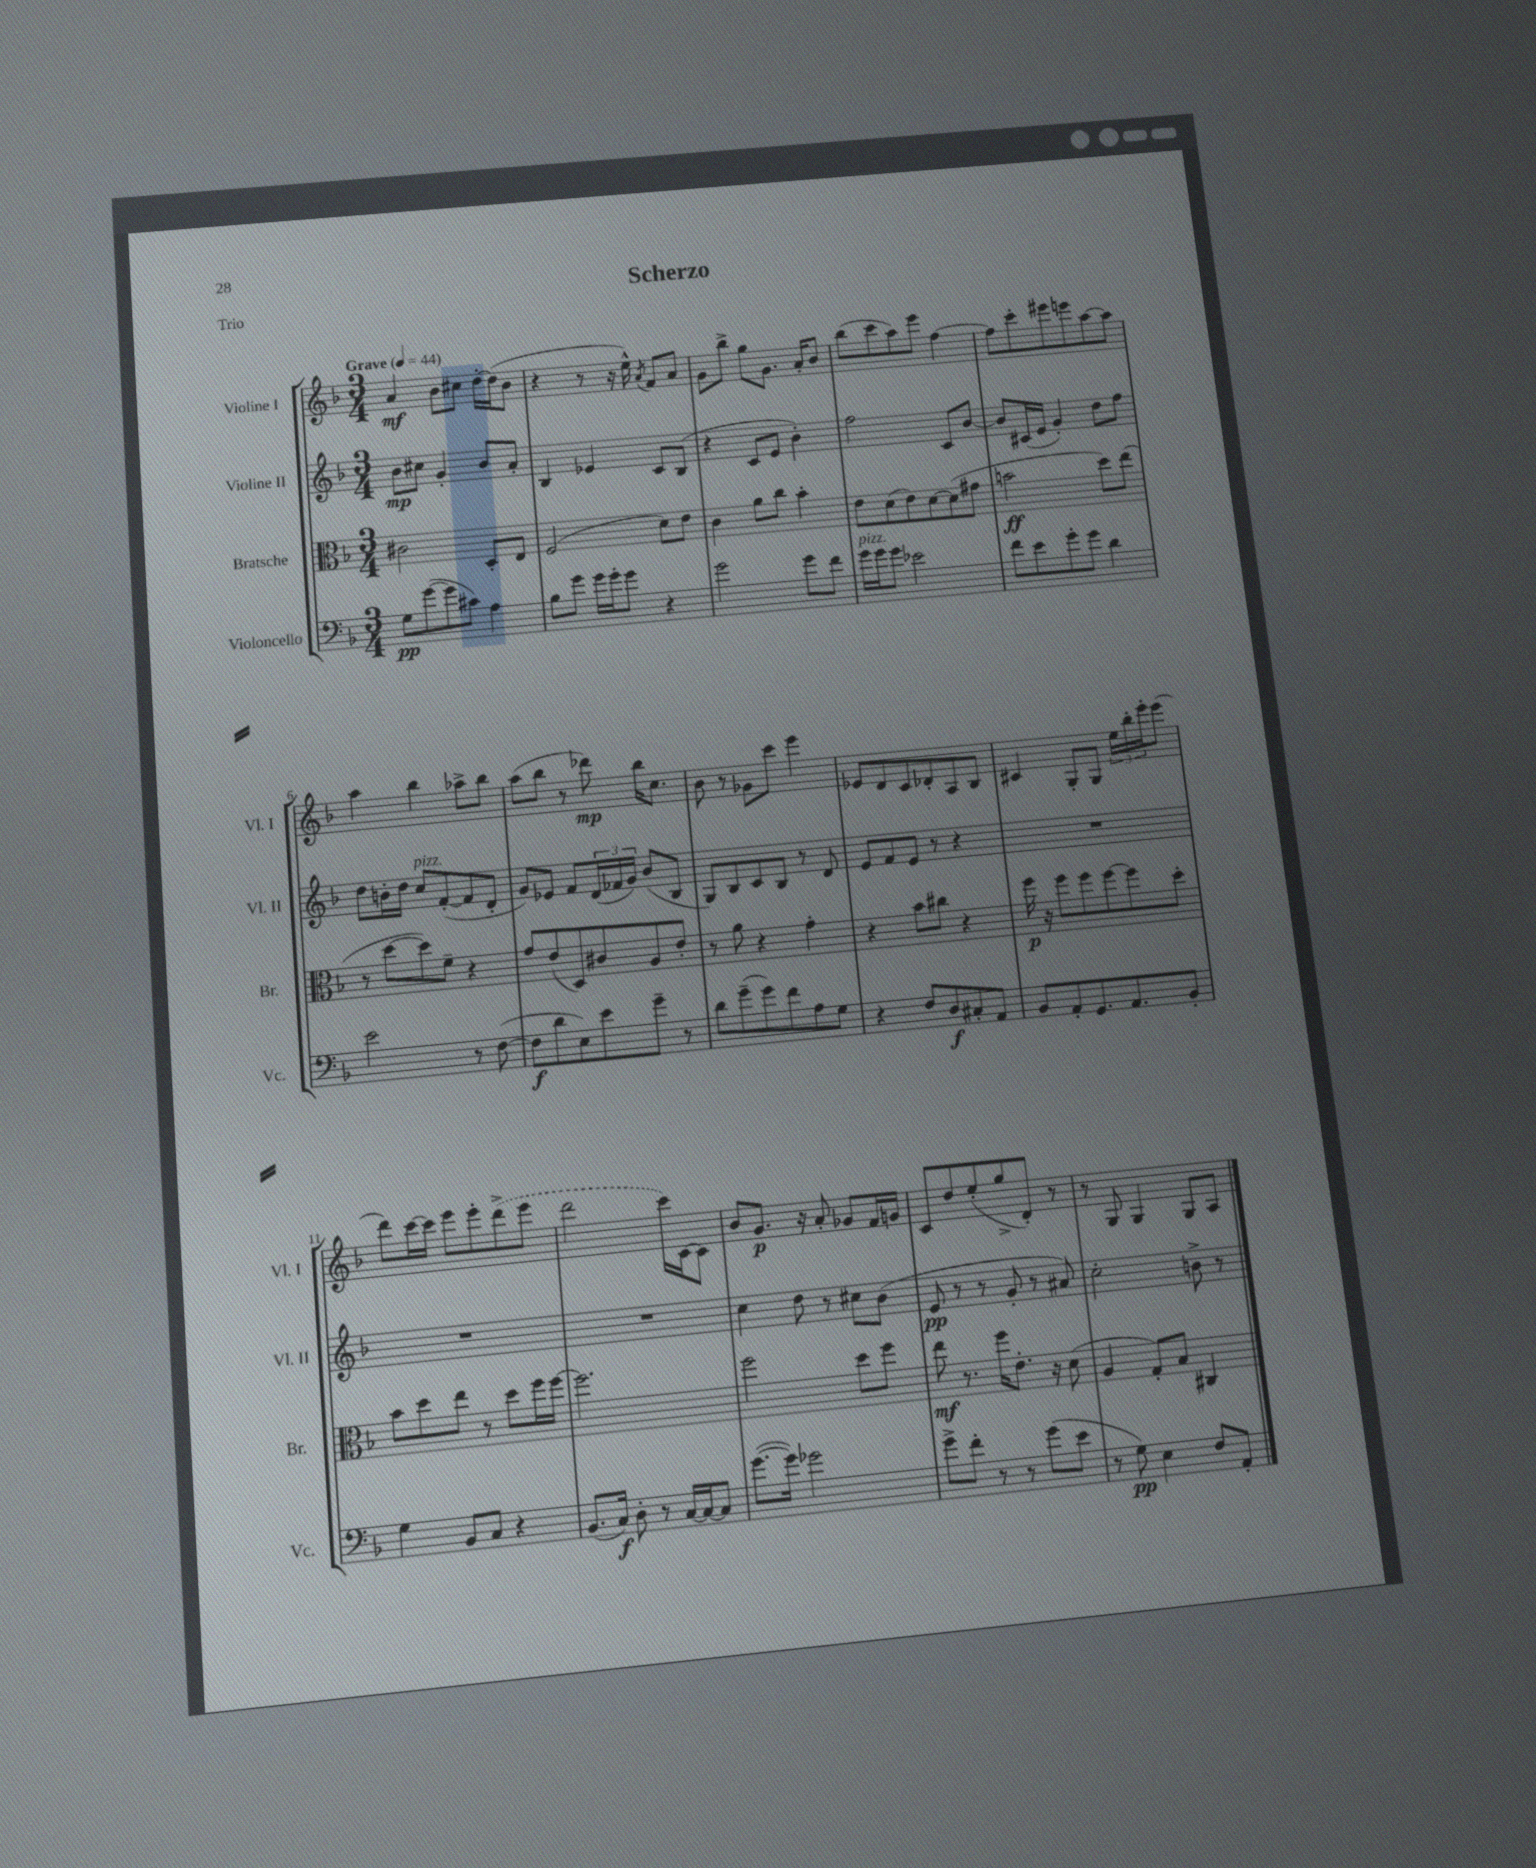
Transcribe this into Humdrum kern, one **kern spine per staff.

**kern	**dynam	**kern	**dynam	**kern	**dynam	**kern	**dynam
*part4	*part4	*part3	*part3	*part2	*part2	*part1	*part1
*staff4	*staff4	*staff3	*staff3	*staff2	*staff2	*staff1	*staff1
*I"Violoncello	*	*I"Bratsche	*	*I"Violine II	*	*I"Violine I	*
*I'Vc.	*	*I'Br.	*	*I'Vl. II	*	*I'Vl. I	*
*clefF4	*	*clefC3	*	*clefG2	*	*clefG2	*
*k[b-]	*	*k[b-]	*	*k[b-]	*	*k[b-]	*
*M3/4	*	*M3/4	*	*M3/4	*	*M3/4	*
*MM44	*	*MM44	*	*MM44	*	*MM44	*
=1	=1	=1	=1	=1	=1	=1	=1
!	!	!	!	!	!	!LO:TX:a:B:t=Grave	!
8G\L	pp	2c#X\	.	8b-\L	mp	4a/	mf
([8g\	.	.	.	8cc#X\J	.	.	.
8g\]	.	.	.	4g'/	.	8b-\L	.
8c#X\J)	.	.	.	.	.	8cc#X\J	.
4A\	.	8D'/L	.	8b-/L	.	[16dd'\LL	.
.	.	.	.	.	.	(16dd\J]	.
.	.	8E/J	.	8a'/J	.	8b-\J	.
=2	=2	=2	=2	=2	=2	=2	=2
8B-\L	.	(2F/	.	4B-/	.	4r	.
8g\J	.	.	.	.	.	.	.
16g\LL	.	.	.	4e-X/	.	8r	.
16g'\J	.	.	.	.	.	.	.
8g\J	.	.	.	.	.	16r	.
.	.	.	.	.	.	16ee^^\)	.
.	.	.	.	.	.	8qa/	.
4r	.	8d\L)	.	8c/L	.	8f/L	.
.	.	8e\J	.	(8B-/J	.	8a/J	.
=3	=3	=3	=3	=3	=3	=3	=3
2g\	.	4c\	.	4r	.	8g\L	.
.	.	.	.	.	.	8bb-^\J	.
.	.	8a\L	.	8c/L	.	8gg\L	.
.	.	8cc\J	.	8e/J	.	8.g\J	.
8g\L	.	4b-'\	.	4b-'\)	.	.	.
.	.	.	.	.	.	16a'/KL	.
8f\J	.	.	.	.	.	8b-/J	.
=4	=4	=4	=4	=4	=4	=4	=4
!LO:TX:a:i:t=pizz.	!	!	!	!	!	!	!
16g\LL	.	8e\L	.	2ff\	.	(8bb-\L	.
16g\J	.	.	.	.	.	.	.
8g\J	.	(8d\	.	.	.	8ccc\	.
2e-X\	.	8e\)	.	.	.	8aa\)	.
.	.	[8d\	.	.	.	8eee\J	.
.	.	(8d\]	.	8c/L	.	[4ff\	.
.	.	8g#X\J	.	[8b-/J	.	.	.
=5	=5	=5	=5	=5	=5	=5	=5
8f\L	.	2bn\	ff	8b-/L]	.	8ff\L]	.
8e\	.	.	.	(16c#X/L	.	8ccc'\	.
.	.	.	.	16e/JJ	.	.	.
8g'\	.	.	.	4g'/)	.	8eee#X\	.
8g\J	.	.	.	.	.	8eeen\	.
4d\	.	8dd\L)	.	8dd\L	.	[8aa\	.
.	.	(8ee\J	.	8ff\J	.	8aa\J]	.
!!LO:LB:g=z
=6	=6	=6	=6	=6	=6	=6	=6
2e\	.	8r	.	8dd\L	.	4aa\	.
.	.	[8dd\L	.	16bn'\L	.	.	.
.	.	.	.	16dd\JJ	.	.	.
!	!	!	!	!LO:TX:a:i:t=pizz.	!	!	!
.	.	8dd\])	.	8cc/L	.	4bb-\	.
.	.	8f~\J	.	([8f'/	.	.	.
8r	.	4r	.	8f/]	.	8aa-X^\L	.
([8F\	.	.	.	8d'/J	.	8bb-\J	.
=7	=7	=7	=7	=7	=7	=7	=7
8F\L]	f	8g/L	.	8g/L)	.	(8aa\L	.
8d\	.	(8e/	.	8e-X/J	.	8bb-\J	.
8E\)	.	8D/)	.	8f/L	.	8r	.
8e\	.	8c#X/	.	(24d/L	.	8ddd-X\)	mp
.	.	.	.	24f-X/	.	.	.
.	.	.	.	24g/JJ)	.	.	.
8g~\J	.	8A/	.	(8b-/L	.	16bb-\KL	.
.	.	.	.	.	.	8.cc\J	.
8r	.	8e'/J	.	8B-/J	.	.	.
=8	=8	=8	=8	=8	=8	=8	=8
8d\L	.	8r	.	8G/L)	.	8b-\	.
(8g~\	.	8a\	.	8B-/	.	8r	.
8g\)	.	4r	.	8c/	.	8g-X\L	.
8f\	.	.	.	8B-/J	.	8ccc\J	.
8A\	.	4g'\	.	8r	.	4eee\	.
8G\J	.	.	.	8d/	.	.	.
=9	=9	=9	=9	=9	=9	=9	=9
4r	.	4r	.	8e/L	.	8e-X/L	.
.	.	.	.	8f/	.	8d/	.
8F/L	.	8b-\L	.	8e/J	.	8c/	.
8D/	f	8cc#X\J	.	8r	.	8d-X'/	.
8C#X'/	.	4r	.	4r	.	8A/	.
8AA/J	.	.	.	.	.	8B-/J	.
=10	=10	=10	=10	=10	=10	=10	=10
8BB-/L	.	16ff\	p	2.r	.	4c#X/	.
.	.	16r	.	.	.	.	.
8AA'/	.	8ff\L	.	.	.	.	.
8.GG/	.	8ff\	.	.	.	8G'/L	.
.	.	[8ff\	.	.	.	8G/J	.
8.AA/	.	.	.	.	.	.	.
.	.	8ff\]	.	.	.	24ee\LL	.
.	.	.	.	.	.	24bb-'\	.
.	.	.	.	.	.	24eee'\J	.
8BB-'/J	.	8dd'\J	.	.	.	(8eee\J	.
!!LO:LB:g=z
=11	=11	=11	=11	=11	=11	=11	=11
4G\	.	8b-\L	.	2.r	.	8ddd\L)	.
.	.	8dd\	.	.	.	[16ccc\L	.
.	.	.	.	.	.	16ccc\JJ]	.
8BB-/L	.	8ee\J	.	.	.	8eee\L	.
8C/J	.	8r	.	.	.	8eee'\	.
4r	.	8dd\L	.	.	.	(8ddd^\	.
.	.	16ff\L	.	.	.	8eee\J	.
.	.	[16ff\JJ	.	.	.	.	.
=12	=12	=12	=12	=12	=12	=12	=12
(8.BB-/L	.	2.ff\]	.	2.r	.	2ddd\	.
16C/Jk)	f	.	.	.	.	.	.
8D'\	.	.	.	.	.	.	.
8r	.	.	.	.	.	.	.
[16C/LL	.	.	.	.	.	16ccc\LL)	.
16C/J_	.	.	.	.	.	[16c\J	.
8C/J]	.	.	.	.	.	8c\J]	.
=13	=13	=13	=13	=13	=13	=13	=13
([8.g\L	.	2ff\	.	4cc\	.	8b-/L	.
.	.	.	.	.	.	8.g/J	p
16g\Jk])	.	.	.	.	.	.	.
2g-X\	.	.	.	8dd\	.	.	.
.	.	.	.	.	.	16r	.
.	.	.	.	8r	.	8a'/	.
.	.	8dd\L	.	8cc#X\L	.	8g-X/L	.
.	.	8ff\J	.	(8b-\J	.	16f/L	.
.	.	.	.	.	.	16gn/JJ	.
=14	=14	=14	=14	=14	=14	=14	=14
8g^\L	.	8ee\	mf	8e/	pp	8c/L	.
8f'\J	.	8.r	.	8r	.	8dd/	.
8r	.	.	.	8r	.	(8ee'/	.
.	.	16ff\KL	.	.	.	.	.
8r	.	8.e'\J	.	8g'/	.	8gg^/	.
(8g\L	.	.	.	8r	.	8d'/J)	.
.	.	16r	.	.	.	.	.
8e\J	.	(8d\	.	8a#X/)	.	8r	.
=15	=15	=15	=15	=15	=15	=15	=15
8r	.	4A/	.	2cc'\	.	8r	.
8G\)	pp	.	.	.	.	8G/	.
4E\	.	8G'/L)	.	.	.	4G/	.
.	.	8B-/J	.	.	.	.	.
8F/L	.	4C#X/	.	8bn^\	.	8G/L	.
8AA'/J	.	.	.	8r	.	8A/J	.
==	==	==	==	==	==	==	==
*-	*-	*-	*-	*-	*-	*-	*-
